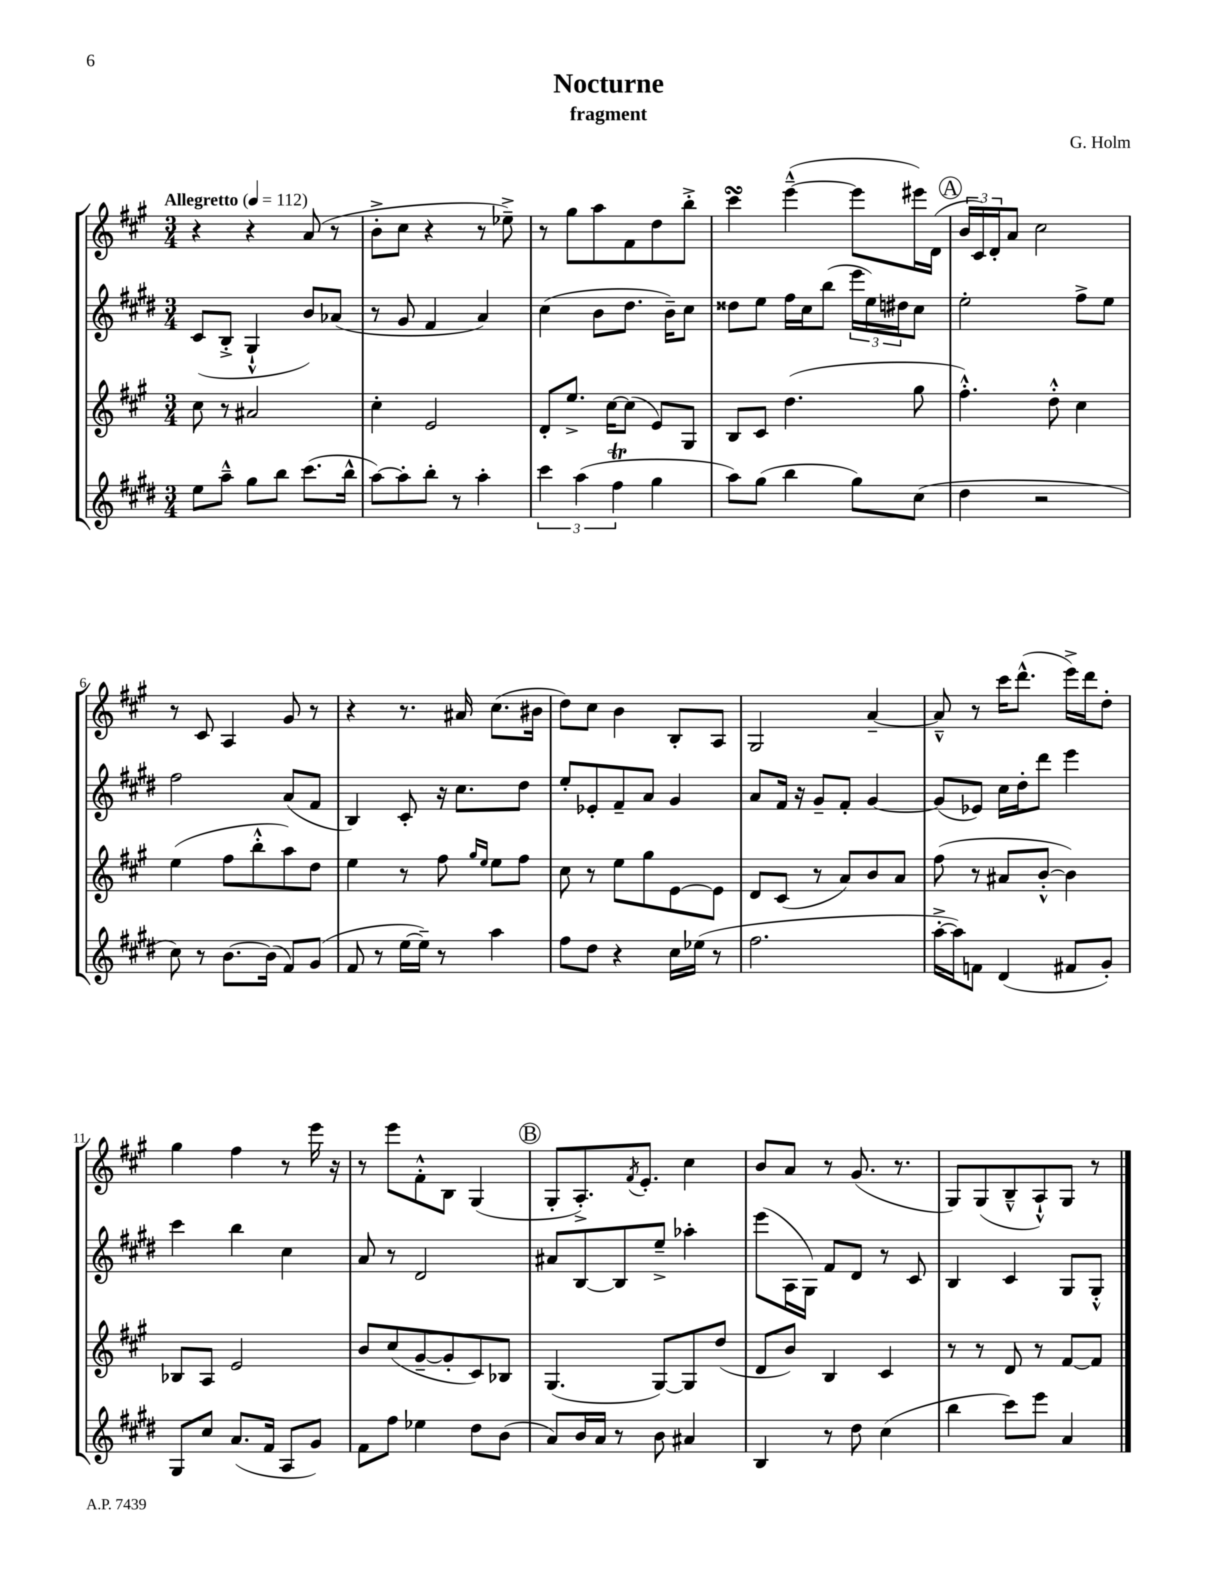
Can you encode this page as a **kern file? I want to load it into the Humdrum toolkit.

**kern	**kern	**kern	**kern
*part4	*part3	*part2	*part1
*staff4	*staff3	*staff2	*staff1
*clefG2	*clefG2	*clefG2	*clefG2
*k[f#c#g#d#]	*k[f#c#g#]	*k[f#c#g#d#]	*k[f#c#g#]
*M3/4	*M3/4	*M3/4	*M3/4
*MM112	*MM112	*MM112	*MM112
=1	=1	=1	=1
!	!	!	!LO:TX:a:B:t=Allegretto
8ee\L	8cc#\	(8c#/L	4r
8aa~^^\J	8r	8B'^/J	.
8gg#\L	2a#X/	4G#`^^/	4r
8bb\J	.	.	.
(8.ccc#\L	.	8b/L)	(8a/
.	.	(8a-X/J	8r
16bb^^\Jk	.	.	.
=2	=2	=2	=2
[8aa\L)	4cc#'\	8r	8b'^\L
8aa'\]	.	8g#/	8cc#\J
8bb'\J	2e/	4f#/	4r
8r	.	.	.
4aa'\	.	4a/)	8r
.	.	.	8ee-X~^\)
=3	=3	=3	=3
6ccc#\	8d'/L	(4cc#\	8r
.	8.ee^/J	.	8gg#\L
(6aa\	.	.	.
.	.	8b\L	8aa\
.	[16cc#\KL	.	.
6ff#T\	.	.	.
.	(8cc#\J]	8.dd#\J	8f#\
4gg#\	8e/L)	.	8dd\
.	.	16b~\KL)	.
.	8G#/J	8cc#\J	8bb'^\J
=4	=4	=4	=4
8aa\L)	8B/L	8dd##X\L	4ccc#sSsS\
(8gg#\J	8c#/J	8ee\J	.
4bb\	(4.dd\	16ff#\LL	([4eee~^^\
.	.	16cc#\J	.
.	.	(8bb\J	.
8gg#\L)	.	24eee\LL	8eee\L]
.	.	24ee\)	.
.	.	24dd#X\J	.
(8cc#\J	8gg#\	8cc#\J	16eee#X\L)
.	.	.	(16d\JJ
!!LO:REH:place=s1:t=A
=5	=5	=5	=5
4dd#\	4.ff#'^^\)	2ee'\	24b/LL
.	.	.	24c#/)
.	.	.	24d'/J
.	.	.	8a/J
2r	.	.	2cc#\
.	8dd'^^\	.	.
.	4cc#\	8ff#^\L	.
.	.	8ee\J	.
!!LO:LB:g=z
=6	=6	=6	=6
8cc#\)	(4ee\	2ff#\	8r
8r	.	.	8c#/
[8.b\L	8ff#\L	.	4A/
.	8bb'^^\	.	.
(16b\Jk]	.	.	.
8f#/L)	8aa\)	(8a/L	8g#/
(8g#/J	8dd\J	8f#/J	8r
=7	=7	=7	=7
8f#/	4ee\	4B/)	4r
8r	.	.	.
[16ee\LL	8r	8c#'/	8.r
16ee~\JJ])	.	.	.
8r	8ff#\	16r	.
.	.	8.cc#\L	16a#X/
.	16qqgg#/LL	.	.
.	16qqee/JJ	.	.
4aa\	8ee\L	.	(8.cc#\L
.	8ff#\J	8dd#\J	.
.	.	.	16b#X\Jk
=8	=8	=8	=8
8ff#\L	8cc#\	8ee'/L	8dd\L)
8dd#\J	8r	8e-X'/	8cc#\J
4r	8ee\L	8f#~/	4b\
.	8gg#\	8a/J	.
16cc#\LL	[8e\	4g#/	8B'/L
(16ee-X\JJ	.	.	.
8r	8e\J]	.	8A/J
=9	=9	=9	=9
2.ff#\	8d/L	8a/L	2G#/
.	(8c#/J	16f#/Jk	.
.	.	16r	.
.	8r	8g#~/L	.
.	8a/L)	8f#'/J	.
.	8b/	[4g#/	[4a~/
.	8a/J	.	.
=10	=10	=10	=10
[16aa'^\LL	(8ff#\	(8g#/L]	8a~^^/]
16aa\J])	.	.	.
8fn\J	8r	8e-X/J)	8r
(4d#/	8a#X/L	16cc#\LL	16ccc#\KL
.	.	16dd#'\J	(8.ddd^^\J
.	[8b'^^/J	8ddd#\J	.
8f#X/L	4b\])	4eee\	16eee^\LL)
.	.	.	16ddd\J
8g#'/J)	.	.	8dd'\J
!!LO:LB:g=z
=11	=11	=11	=11
8G#/L	8B-X/L	4ccc#\	4gg#\
8cc#/J	8A/J	.	.
(8.a/L	2e/	4bb\	4ff#\
16f#/Jk	.	.	.
8A/L	.	4cc#\	8r
8g#/J)	.	.	16eee\
.	.	.	16r
=12	=12	=12	=12
8f#\L	8b/L	8a/	8r
8ff#\J	(8cc#/	8r	8eee\L
4ee-X\	[8g#~/	2d#/	8f#'^^\
.	8g#'/]	.	8B\J
8dd#\L	8c#/)	.	(4G#/
(8b\J	8B-X/J	.	.
!!LO:REH:place=s1:t=B
=13	=13	=13	=13
8a/L)	(4.G#/	8a#X/L	8G#'/L
16b/L	.	[8B/	8.A'^/)
16a/JJ	.	.	.
8r	.	8B/]	.
.	.	.	8qf#/
.	.	.	8.e'/J
8b\	[8G#/L)	8ee~^/J	.
4a#X/	8G#/]	4aa-X'\	4cc#\
.	(8dd/J	.	.
=14	=14	=14	=14
4B/	8d/L	(8eee\L	8b/L
.	8b/J)	16A\L	8a/J
.	.	16G#\JJ)	.
8r	4B/	8f#/L	8r
8dd#\	.	8d#/J	(8.g#/
(4cc#\	4c#/	8r	.
.	.	.	8.r
.	.	8c#/	.
=15	=15	=15	=15
4bb\	8r	4B/	8G#/L)
.	8r	.	(8G#/
8ccc#\L)	8d/	4c#/	8B~^^/
8eee\J	8r	.	8A`^^/)
4a/	[8f#/L	8G#/L	8G#/J
.	8f#/J]	8G#'^^/J	8r
==	==	==	==
*-	*-	*-	*-
